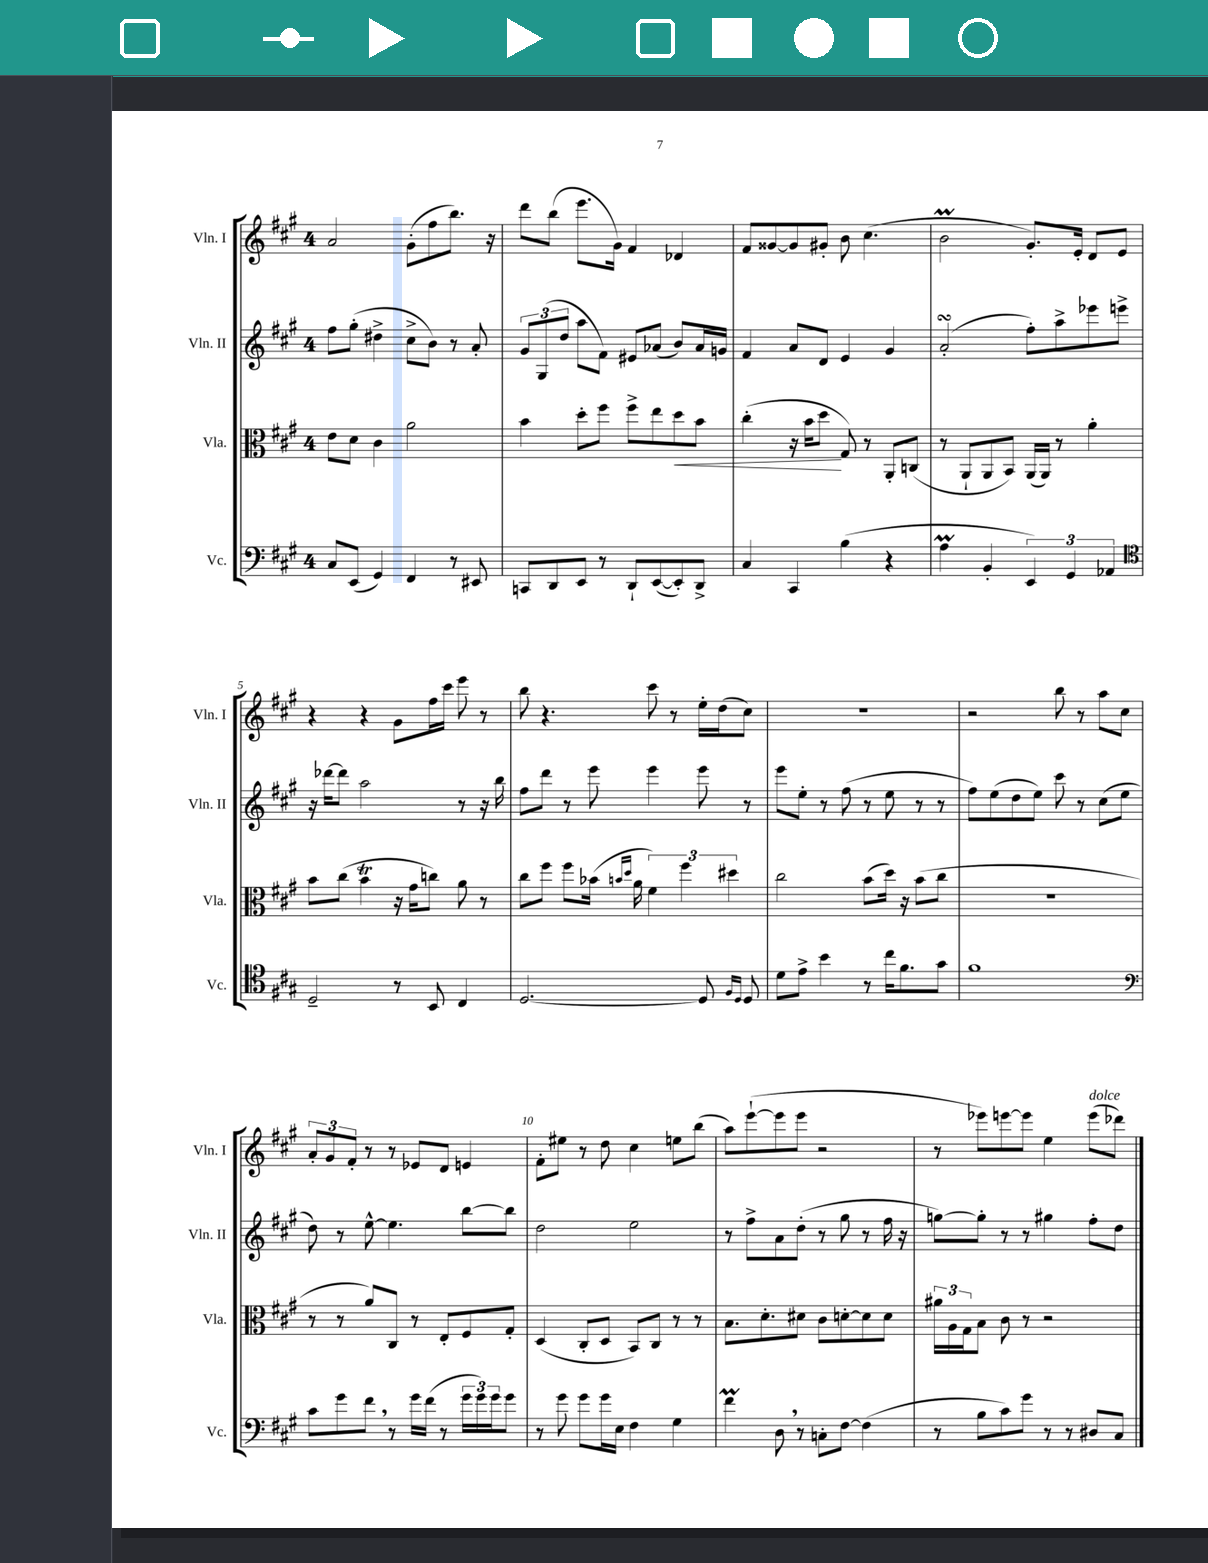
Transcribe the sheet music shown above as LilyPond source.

<<
\new StaffGroup <<
\new Staff = "s0" \with { instrumentName = "Vln. I" shortInstrumentName = "Vln. I" } {
    \clef treble \key a \major \once \override Staff.TimeSignature.style = #'single-digit \time 4/4
    a'2 gis'8-.( fis''8 b''8.) r16 |
    d'''8 b''8( e'''8. gis'16) fis'4 des'4 |
    fis'8 gisis'8~ gisis'8 gis'8-. b'8 cis''4.( |
    b'2\prall gis'8.-.) e'16-. d'8 e'8 |
    r4 r4 gis'8 fis''16 cis'''16 e'''8 r8 |
    b''8 r4. cis'''8 r8 e''16-. d''16( cis''8) |
    R1 |
    r2 b''8 r8 a''8 cis''8 |
    \tuplet 3/2 { a'8-. gis'8 fis'8-. } r8 r8 ees'8 d'8 e'4 |
    fis'8-. eis''8 r8 d''8 cis''4 e''8 b''8( |
    a''8) e'''8~-!( e'''8 e'''8 r2 |
    r8 ees'''8) e'''8~ e'''8 e''4 e'''8^\markup { \italic "dolce" }( des'''8) \bar "|." |
}
\new Staff = "s1" \with { instrumentName = "Vln. II" shortInstrumentName = "Vln. II" } {
    \clef treble \key a \major \once \override Staff.TimeSignature.style = #'single-digit \time 4/4
    fis''8 gis''8-.( dis''4-> cis''8-> b'8) r8 a'8-. |
    \tuplet 3/2 { gis'8 gis8( d''8 } a''8 fis'8) eis'8 aes'8( b'8) aes'16 g'16 |
    fis'4 a'8 d'8 e'4 gis'4 |
    a'2-.\turn( fis''8-.) a''8-> ees'''8 e'''8-> |
    r16 des'''16~ des'''8 a''2 r8 r16 b''16 |
    fis''8 d'''8 r8 e'''8 e'''4 e'''8 r8 |
    e'''8 e''8-. r8 fis''8( r8 e''8 r8 r8 |
    fis''8) e''8( d''8 e''8) cis'''8 r8 cis''8( e''8 |
    d''8) r8 e''8~-^ e''4. b''8~ b''8 |
    d''2 e''2 |
    r8 fis''8-> a'8 d''8-.( r8 gis''8 r8 fis''16 r16 |
    g''8~) g''8-. r8 r8 gis''4 fis''8-. d''8 \bar "|." |
}
\new Staff = "s2" \with { instrumentName = "Vla." shortInstrumentName = "Vla." } {
    \clef alto \key a \major \once \override Staff.TimeSignature.style = #'single-digit \time 4/4
    e'8 d'8 cis'4 a'2 |
    b'4 d''8-. fis''8 fis''8-> e''8 d''8\< b'8 |
    cis''4-.( r16 b'16 d''8\! gis8) r8 a,8-. c8( |
    r8 a,8-! a,8 b,8) a,16( a,16) r8 a'4-. |
    b'8 cis''8( b'4\trill r16 gis'16 c''8) a'8 r8 |
    cis''8 fis''8 fis''8 bes'16( \grace { b'16 d''16 } a'16 \tuplet 3/2 { fis'4) fis''4 dis''4 } |
    cis''2 b'8( d''16) r16 b'8( cis''8 |
    R1 |
    r8 r8 a'8) cis8 r8 e8-. fis8 gis8-. |
    d4( cis8-. d8 b,8) cis8 r8 r8 |
    b8. d'8.-. dis'8 cis'8 d'8~-. d'8 d'8 |
    \tuplet 3/2 { ais'16 a16 gis16 } b8 cis'8 r8 r2 \bar "|." |
}
\new Staff = "s3" \with { instrumentName = "Vc." shortInstrumentName = "Vc." } {
    \clef bass \key a \major \once \override Staff.TimeSignature.style = #'single-digit \time 4/4
    cis8 e,8( gis,4) fis,4 r8 eis,8 |
    c,8 d,8 e,8 r8 d,8-! e,8~( e,8-.) d,8-> |
    cis4 cis,4 b4( r4 |
    a4\prall b,4-. \tuplet 3/2 { e,4) gis,4 aes,4 } |
    \clef tenor d2-- r8 b,8 cis4 |
    d2.~ d8 \grace { fis16 d16 } d8 |
    d'8 e'8-> b'4 r8 cis''16 fis'8. gis'8 |
    fis'1 |
    \clef bass cis'8 gis'8 fis'8 \breathe r8 gis'16 fis'16( r8 \tuplet 3/2 { gis'16 gis'16) gis'16 } gis'8 |
    r8 gis'8 gis'8 gis'16 e16 fis4 gis4 |
    fis'4\prall d8 \breathe r8 c8-. fis8~ fis4( |
    r8 b8 cis'8) gis'8 r8 r8 dis8 cis8 \bar "|." |
}
>>
>>
\layout { \context { \Score \override BarNumber.break-visibility = ##(#f #t #t) barNumberVisibility = #(every-nth-bar-number-visible 5) } }
